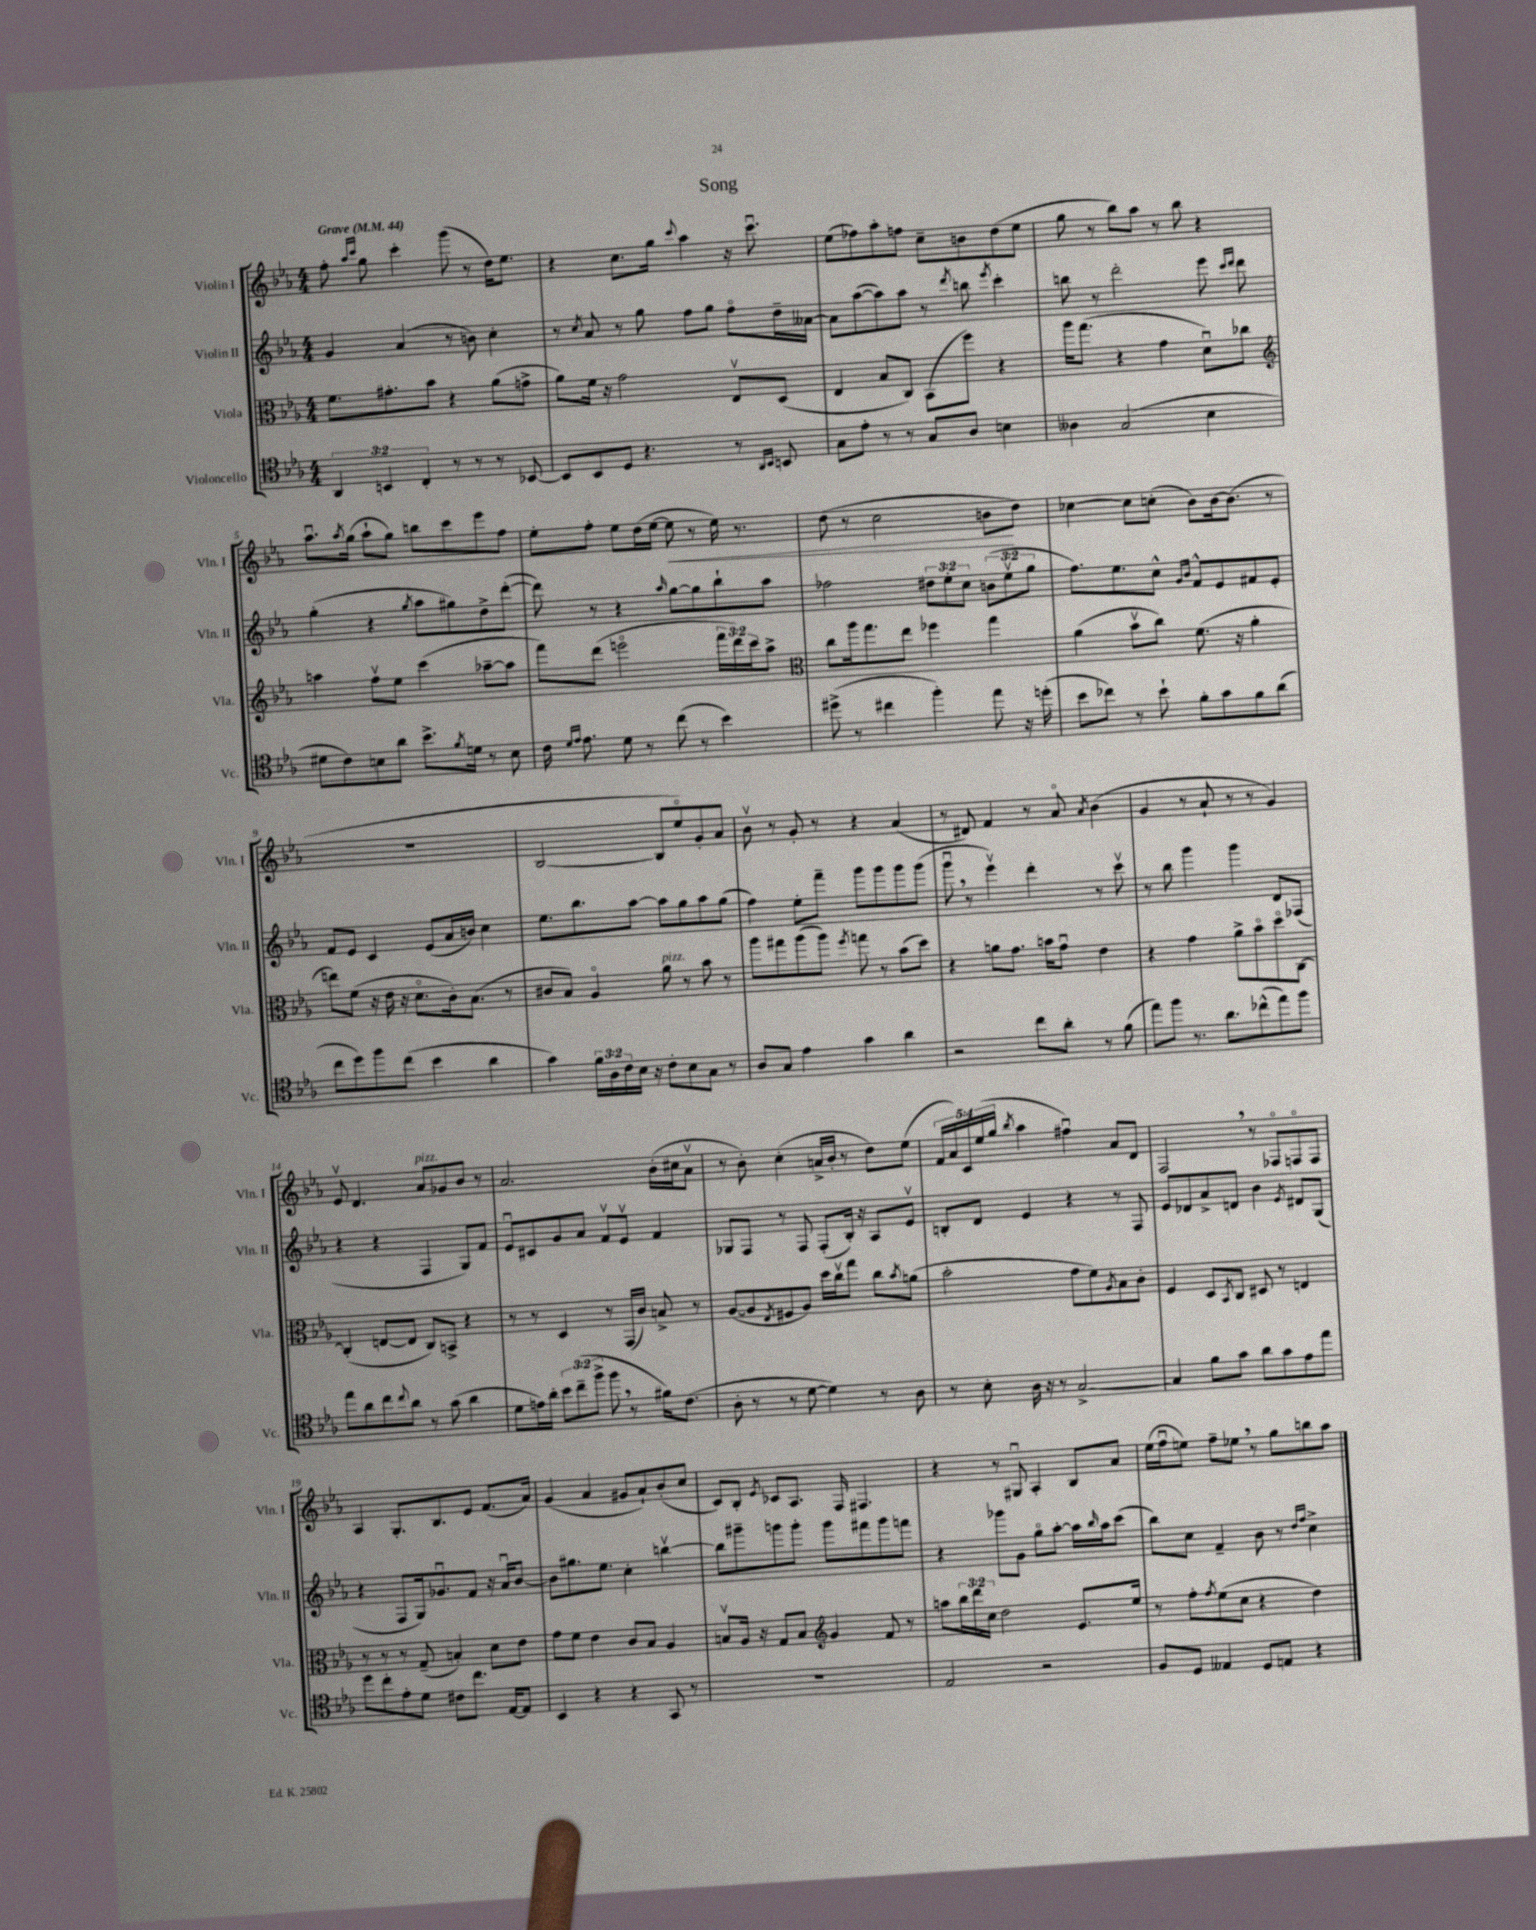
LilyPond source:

\header { title = "Song" }
<<
\new StaffGroup <<
\new Staff = "s0" \with { instrumentName = "Violin I" shortInstrumentName = "Vln. I" } {
    \clef treble \key ees \major \numericTimeSignature \time 4/4 \override Staff.TupletNumber.text = #tuplet-number::calc-fraction-text \tempo "Grave" 4 = 44
    f''8-. \grace { aes''16 c'''16 } g''8 c'''4-. g'''8( r8 d''16) ees''8. |
    r4 c''8. g''16 \appoggiatura { c'''8 } aes''4 r16 c'''8.\downbow |
    ees''8( fes''8) aes''8-. f''8 c''8-- b'8 d''8( ees''8 |
    g''8 r8 bes''8) aes''8 r8 bes''8 r4 |
    aes''8.\downbow \acciaccatura { aes''8 } g''16( aes''8-! g''8) b''8 c'''8 ees'''8 f''8 |
    ees''8-. f''8-. ees''8 d''16( ees''16~ ees''8\< r8 ees''16) r8. |
    d''8( r8 c''2 b'8\! d''8) |
    ces''4~ ces''8 c''8-.( bes'8) bes'16~ bes'8.( r8 |
    R1 |
    bes2~ bes8 ees''8\flageolet) g'8-. aes'8 |
    bes'8\upbow r8 g'8-. r8 r4 aes'4( |
    r8 dis'8) f'4 r8 aes'8\flageolet \acciaccatura { aes'8 } bes'4( |
    g'4 r8 aes'8-! r8 r8 g'4) |
    ees'8\upbow d'4. aes'8^\markup { \italic "pizz." } ges'8 bes'8 r8 |
    aes'2. bes'16-.( cis''16 aes'8\upbow |
    r8 bes'8-.) c''4-.( a'16-> bes'16-. r8 d''8) ees''8( |
    \tuplet 5/4 { f'16 aes'16) c'16 ees''16( g''16 } \acciaccatura { bes''8 } aes''4 fis''4\downbow) aes'8 d'8 |
    f2 \breathe r8 fes8\flageolet f8\flageolet f8 |
    aes4 g8.-. bes8. ees'8 f'8.( aes'16) |
    g'4( aes'4 gis'8 aes'8-!) bes'8-.( c''8 |
    c'8) bes8-. \acciaccatura { ees'8 } ces'8 aes8. f16 fis4. |
    r4 r8 gis8\downbow aes4-. bes8 aes'8 |
    ees''16( f''16\downbow e''8) f''8-- ees''8 \breathe r8 g''8 b''8 aes''8 \bar "|." |
}
\new Staff = "s1" \with { instrumentName = "Violin II" shortInstrumentName = "Vln. II" } {
    \clef treble \key ees \major \numericTimeSignature \time 4/4 \override Staff.TupletNumber.text = #tuplet-number::calc-fraction-text
    g'4 aes'4( r8 b'8) c''4-. |
    r8 \acciaccatura { c''8 } aes'8 r8 g''8 f''8 g''8 f''8\flageolet d''16-- aeses'16~ |
    aeses'8 aes''8~( aes''8) aes''8 r8 \acciaccatura { d'''8 } b''8 \acciaccatura { ees'''8 } c'''4-. |
    b''8 r8 d'''2-. ees'''8 \grace { c'''16 d'''16 } d'''8 |
    g''4-.( r4 \acciaccatura { g''8 } aes''8 gis''8) d''8-> d'''8~-.( |
    d'''8) r8 r4 \grace { aes''16 } g''8~ g''8 bes''8-! aes''8 |
    fes''2 \tuplet 3/2 { dis''8 ees''8-. c''8 } \tuplet 3/2 { b'8( ees''8\upbow g''8 } |
    f''8.) ees''8. c''8-^ \grace { g'16 bes'16 } f'8-^ ees'8 fis'8 ees'8-. |
    f'8 ees'8 c'4 ees'8( aes'16 b'16) c''4 |
    ees''8. bes''8. aes''8~ aes''8 g''8 aes''8 g''8( |
    f''4) ees''8-. f'''8-- g'''8 g'''8 g'''8 g'''8( |
    g'''8\downbow \breathe r8 ees'''4\upbow) d'''4-. r8 c'''8\upbow |
    r8 bes''8 g'''4 g'''4 d'8 fes8( |
    r4 r4 f4 g8) f'8 |
    ees'8\downbow cis'8 g'8 aes'8 f'8\upbow ees'8\upbow f'4 |
    ges8 f8 r8 f8 f8-.( bes16-.) r16 aes8 ees'8\upbow |
    b8-. d'8 ees'4 r4 r8 f8 |
    ees'8 des'8 aes'8-> d'8 bes'4 \acciaccatura { ees'8 } dis'8 g8( |
    r4 f8 g16) ges'8.\downbow f'8 r16 aes'16\downbow bes'8~ |
    bes'8 gis''8. ees''8. c''4-. b''4~\upbow |
    b''8 gis'''8-- g'''8 g'''8-. g'''8 fis'''8 g'''8 f'''8 |
    r4 ges'''8 g'8 g''8\flageolet aes''8~-. aes''16 \grace { bes''16 } aes''16 c'''8( |
    bes''8) c''8 f'4-- bes'8 r8 \grace { d''16 f''16 } c''4-> \bar "|." |
}
\new Staff = "s2" \with { instrumentName = "Viola" shortInstrumentName = "Vla." } {
    \clef alto \key ees \major \numericTimeSignature \time 4/4 \override Staff.TupletNumber.text = #tuplet-number::calc-fraction-text
    f'8. gis'8.-. bes'8 r4 aes'8( g'8-> |
    aes'8) f'16 r16 g'2 ees8\upbow d8( |
    ees4 bes8 c8) bes,8( f''8) r4 |
    aes''16 g''8.( r4 g'4 d'8\downbow) ces''8 |
    \clef treble a''4 f''8\upbow ees''8 c'''4( aes''8~-- aes''8 |
    f'''8) d'''8( e'''2\flageolet \tuplet 3/2 { f'''16 d'''16) c'''16 } aes''8-> |
    \clef alto c''8 aes''16 g''8. ees''8 fes''4 g''4 |
    aes'4( bes'8\upbow c''8) f'8.( r16 aes'4-. |
    e''8) f'8( r16 ees'16 r16 d'8.\flageolet c'16-.) bes8.( r8 |
    cis'8 bes8) aes4\flageolet aes'8^\markup { \italic "pizz." } r8 bes'8 r8 |
    aes''8 gis''8 aes''8( aes''8) \acciaccatura { f''8 } g''8 r8 bes'8( d''8) |
    r4 a'8 g'8. b'16 g'8\downbow ees'4 |
    r4 g'4 aes'8-> bes'8\flageolet d''8\flageolet c8~ |
    c4-.( e8~ e8 c8) b,8-> r4 |
    r8 r8 d4 r8 g,16( c'16) b8-> r8 |
    aes8~( aes8 \acciaccatura { ees8 } fis8 aes8) d''16 c''16\upbow g''8 c''8 \acciaccatura { bes'8 } a'8( |
    bes'2-. g'8 f'8) \acciaccatura { aes8 } bes8 c'8-. |
    f4 d8 \acciaccatura { bes,8 } c8 dis8 r8 e4 |
    r8 r8 r8 g8--( b4-.) d'8 ees'8 |
    g'8 f'8 ees'4 c'8 bes8 aes4 |
    b8\upbow aes16 r16 g8 b8 \clef treble g'4 f'8 r8 |
    a''8 \tuplet 3/2 { bes''16 d'''16 c''16 } d''2 ees'8. ees''16 |
    r8 f''8-. \acciaccatura { f''8 } ees''8( c''8 r4 d''4) \bar "|." |
}
\new Staff = "s3" \with { instrumentName = "Violoncello" shortInstrumentName = "Vc." } {
    \clef tenor \key ees \major \numericTimeSignature \time 4/4 \override Staff.TupletNumber.text = #tuplet-number::calc-fraction-text
    \tuplet 3/2 { aes,4 b,4 c4-. } r8 r8 r8 bes,8~ |
    bes,8 bes,8 d8 r4. r8 \grace { aes,16 bes,16 } b,8 |
    g8 ees'8-. r8 r8 g8 aes8 b4 |
    aeses4 g2( bes4 |
    dis'8 c'8) b8 aes'8 bes'8.-> \acciaccatura { f'8 } d'16 r8 b8 |
    c'16 \grace { d'16 ees'16 } ees'8. d'8 r8 c''8( r8 bes'4) |
    dis''8->( r8 cis''4 f''4-.) ees''8 r16 d''16-.( |
    bes'8 ces''8) r8 bes'8-! f'8-. g'8 f'8 aes'8( |
    c''8 d''8) f''8 c''8( bes'4 aes'4 |
    g'4) \tuplet 3/2 { f'16 aes16 c'16 } bes16 r16 c'8-. bes8 g8 r8 |
    aes8 g8 ees'4 g'4 aes'4 |
    r2 c''8 aes'8-. r8 f'8( |
    ees''8) f''8 r8. aes'8. ces''8-^( ees''8) f''8 |
    ees''8 aes'8 c''8 \appoggiatura { c''8 } aes'8 r8 g'8( aes'4 |
    d'8 e'16) aes'16-. \tuplet 3/2 { bes'8 c''8--( f''8-> } f''8 \breathe r8 fis'16) c'8.( |
    aes8-. r8 r8 d'8~ d'4) r8 aes8 |
    r8 bes8-. aes16 r16 r8 g2~-> |
    g4 f'8 g'8 aes'8 g'8 ees'8 ees''8 |
    d''8 c''8-. ees'8-. d'8 cis'8 c''8. ees16~ ees8 |
    bes,4 r4 r4 g,8 r8 |
    R1 |
    ees2 r2 |
    f8 d8 eeses4 d8 e8 r4 \bar "|." |
}
>>
>>
